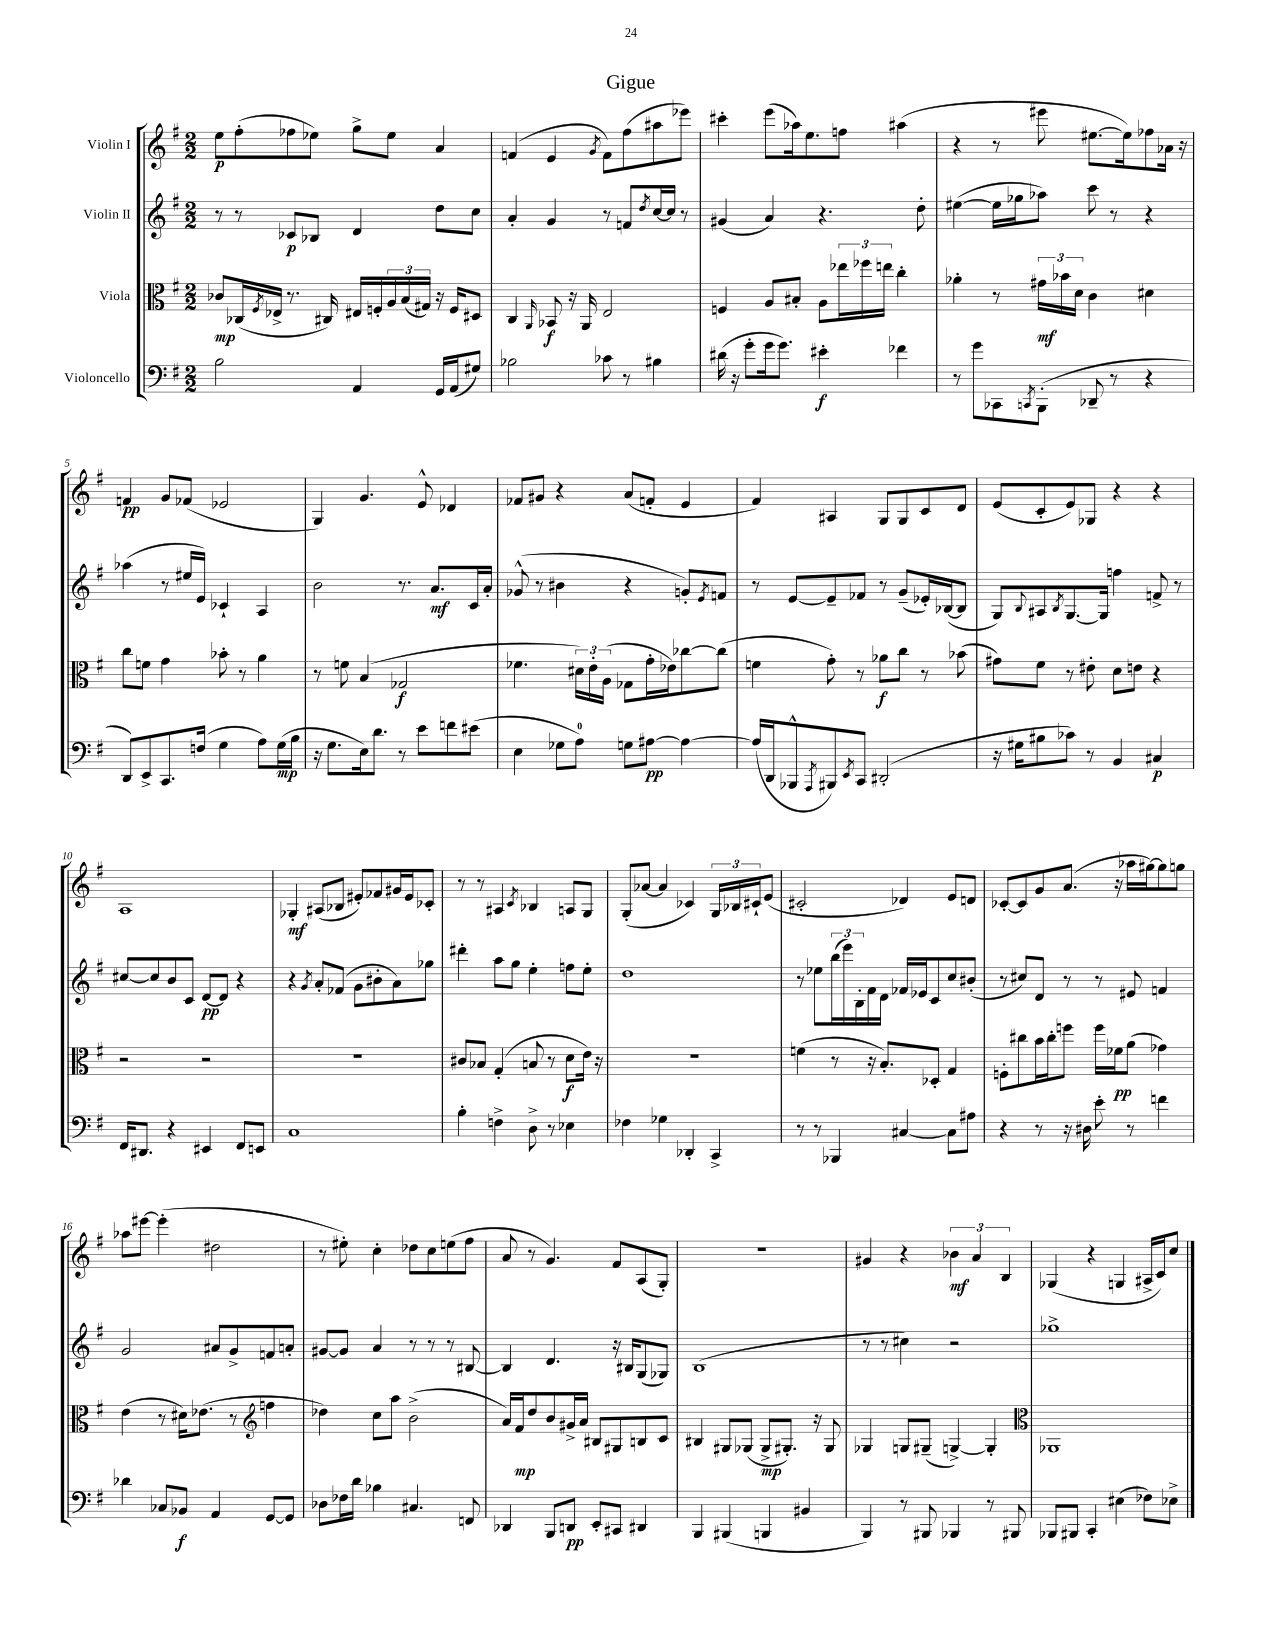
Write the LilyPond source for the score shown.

\header { title = "Gigue" }
<<
\new StaffGroup <<
\new Staff = "s0" \with { instrumentName = "Violin I" } {
    \clef treble \key g \major \numericTimeSignature \time 2/2
    e''8\p fis''8-.( fes''8 ees''8) g''8-> ees''8 a'4 |
    f'4( e'4 \acciaccatura { g'8 } f'8) fis''8( ais''8 ees'''8) |
    cis'''4-. e'''8( aes''16) e''8. f''8 ais''4( |
    r4 r8 eis'''8 eis''8.~ eis''16) fes''8 aes'16 r16 |
    f'4\pp g'8 fes'8( ees'2 |
    g4) g'4. e'8-^ des'4 |
    fes'8 gis'8 r4 a'8( f'8-. e'4 |
    fis'4) ais4 g8 g8 c'8 d'8 |
    e'8( c'8-. e'8) ges8 r4 r4 |
    a1 |
    ges4-.\mf ais8( bes8 eis'8-.) fes'8 gis'16 eis'16 ces'8-. |
    r8 r8 ais4 \acciaccatura { c'8 } bes4 a8 g8 |
    g8-.( aes'8~ aes'4 ces'4) \tuplet 3/2 { g16 bes16 cis'16-! } e'8( |
    cis'2-. des'4) e'8 d'8 |
    ces'8~-. ces'8 g'8 a'8.( r16 aes''16 gis''16~) gis''8 g''8 |
    aes''8 eis'''8~ eis'''4-.( dis''2 |
    r8 eis''8-.) c''4-. des''8 c''8 e''8( fis''8 |
    a'8 r8 g'4.) fis'8 a8( g8-.) |
    R1 |
    gis'4 r4 \tuplet 3/2 { bes'4\mf a'4 b4 } |
    ges4( r4 g4 ais16-> c'16) c''8 \bar "|." |
}
\new Staff = "s1" \with { instrumentName = "Violin II" } {
    \clef treble \key g \major \numericTimeSignature \time 2/2
    r8 r8 ces'8\p bes8 d'4 d''8 c''8 |
    a'4-. g'4 r8 f'8 \acciaccatura { d''8 } c''16~ c''16 r8 |
    gis'4( a'4) r4. d''8-. |
    eis''4~( eis''16 ges''16 aes''8) c'''8 r8 r4 |
    aes''4( r8 eis''16 e'16) ces'4-! a4 |
    b'2 r8. a'8.\mf c'16 a'16-. |
    ges'8-^( r8 bis'4 r4 g'8-.) \acciaccatura { e'8 } f'8 |
    r8 e'8~ e'8-- fes'8 r8 g'8--( ees'16-.) bes16~( bes8 |
    g8) \appoggiatura { b8 } ais8 \acciaccatura { b8 } g8.~ g16 f''4 f'8-> r8 |
    cis''8~ cis''8 b'8 c'8 d'8~\pp d'8 r4 |
    r4 \acciaccatura { g'8 } a'8-. fes'8( g'8 bis'8-. a'8) ges''8 |
    dis'''4-. a''8 g''8 e''4-. f''8 e''8-. |
    d''1 |
    r8 ees''8 \tuplet 3/2 { b''16( e'''16) b16-. } fis'16 d'16 fes'16 ees'16 c'8 c''8 bis'8-.( |
    r8 cis''8) d'8 r8 r8 eis'8 f'4 |
    g'2 ais'8 g'8-> f'8 a'8-. |
    gis'8~ gis'8 a'4 r8 r8 r8 bis8~ |
    bis4 d'4. r16 bis16 g8( ges8) |
    b1( |
    r8 r8 cis''4) r2 |
    ges''1-> \bar "|." |
}
\new Staff = "s2" \with { instrumentName = "Viola" } {
    \clef alto \key g \major \numericTimeSignature \time 2/2
    ces'8\mp ces16( \acciaccatura { fis8 } ees16-> r8. cis16) eis16 f16-. \tuplet 3/2 { a16 b16( gis16) } r16 f16 dis8 |
    c4 \grace { a,16 } bes,8\f r16 a,16 e2 |
    f4 a8 bis8-. a8 \tuplet 3/2 { ees''16 fes''16 e''16 } c''4-. |
    aes'4-. r8 \tuplet 3/2 { gis'16\mf bes'16 d'16 } c'4 dis'4 |
    c''8 f'8 g'4 bes'8-. r8 a'4 |
    r8 f'8 b4( ges2\f |
    fes'4. \tuplet 3/2 { dis'16) e'16-. a16( } ges8 g'16-. ees'16) ces''8~ ces''8( |
    f'4 g'8-.) r8 aes'8\f c''8 r8 bes'8( |
    gis'8) fis'8 r8 eis'8-. d'8 e'8 r4 |
    r2 r2 |
    R1 |
    cis'8 bes8 g4-.( b8 r8 d'8\f e'16) r16 |
    r1 |
    f'4( r8 r16 b8.-.) des8-. g4 |
    f8-. cis''8 b'16 cis''16-. f''8 f''16 fes'16\pp a'8( ges'4) |
    e'4( r8 dis'16) ees'8.( r8 \clef treble f''4 |
    des''4) c''8 a''8 b'2->( |
    a'16) fis'16\mp d''8 b'8 gis'16-> a'16 bis8 gis8 b8 c'8 |
    bis4 gis8 ges8( ges8->\mp gis8.-.) r16 gis8 |
    ges4 g8 gis8--( g4~->) g4-. |
    \clef alto aes,1 \bar "|." |
}
\new Staff = "s3" \with { instrumentName = "Violoncello" } {
    \clef bass \key g \major \numericTimeSignature \time 2/2
    b2 a,4 g,16 a,16( gis8) |
    bes2 ces'8 r8 bis4 |
    dis'16( r16 g'8-. g'16 g'8.) eis'4-.\f fes'4 |
    r8 g'8 ces,8 \acciaccatura { c,8 } b,,8-.( des,8-- r8 r4 |
    d,8) e,8-> c,8. f16( g4 a8) g16\mp( b16 |
    r16 g8. e16) d'8. r8 e'8 f'8 eis'8( |
    e4 ges8 a8-0) g8 ais8~\pp ais4~ |
    ais16( d,16 bes,,8-^ \acciaccatura { a,,8 } bis,,8) \acciaccatura { e,8 } c,8 dis,2-.( |
    r16 gis16 bis8 ces'8) r8 b,4 cis4\p |
    fis,16 dis,8. r4 eis,4 fis,8 e,8 |
    c1 |
    b4-. f4-> d8-> r8 ees4 |
    fes4 ges4 des,4-. c,4-> |
    r8 r8 bes,,4 cis4~ cis8 ais8 |
    r4 r8 r16 dis16 e'8-. r8 f'4 |
    des'4 ces8 bes,8\f a,4 g,8~ g,8 |
    des8 fes16 d'16 bes4 cis4. f,8 |
    des,4 b,,8 d,8\pp e,8-. cis,8 dis,4 |
    b,,4 bis,,4( b,,4 bis,4 |
    b,,4) r8 bis,,8 bes,,4 r8 bis,,8 |
    bes,,8 bis,,8 c,4-. eis4( fes8) ees8-> \bar "|." |
}
>>
>>
